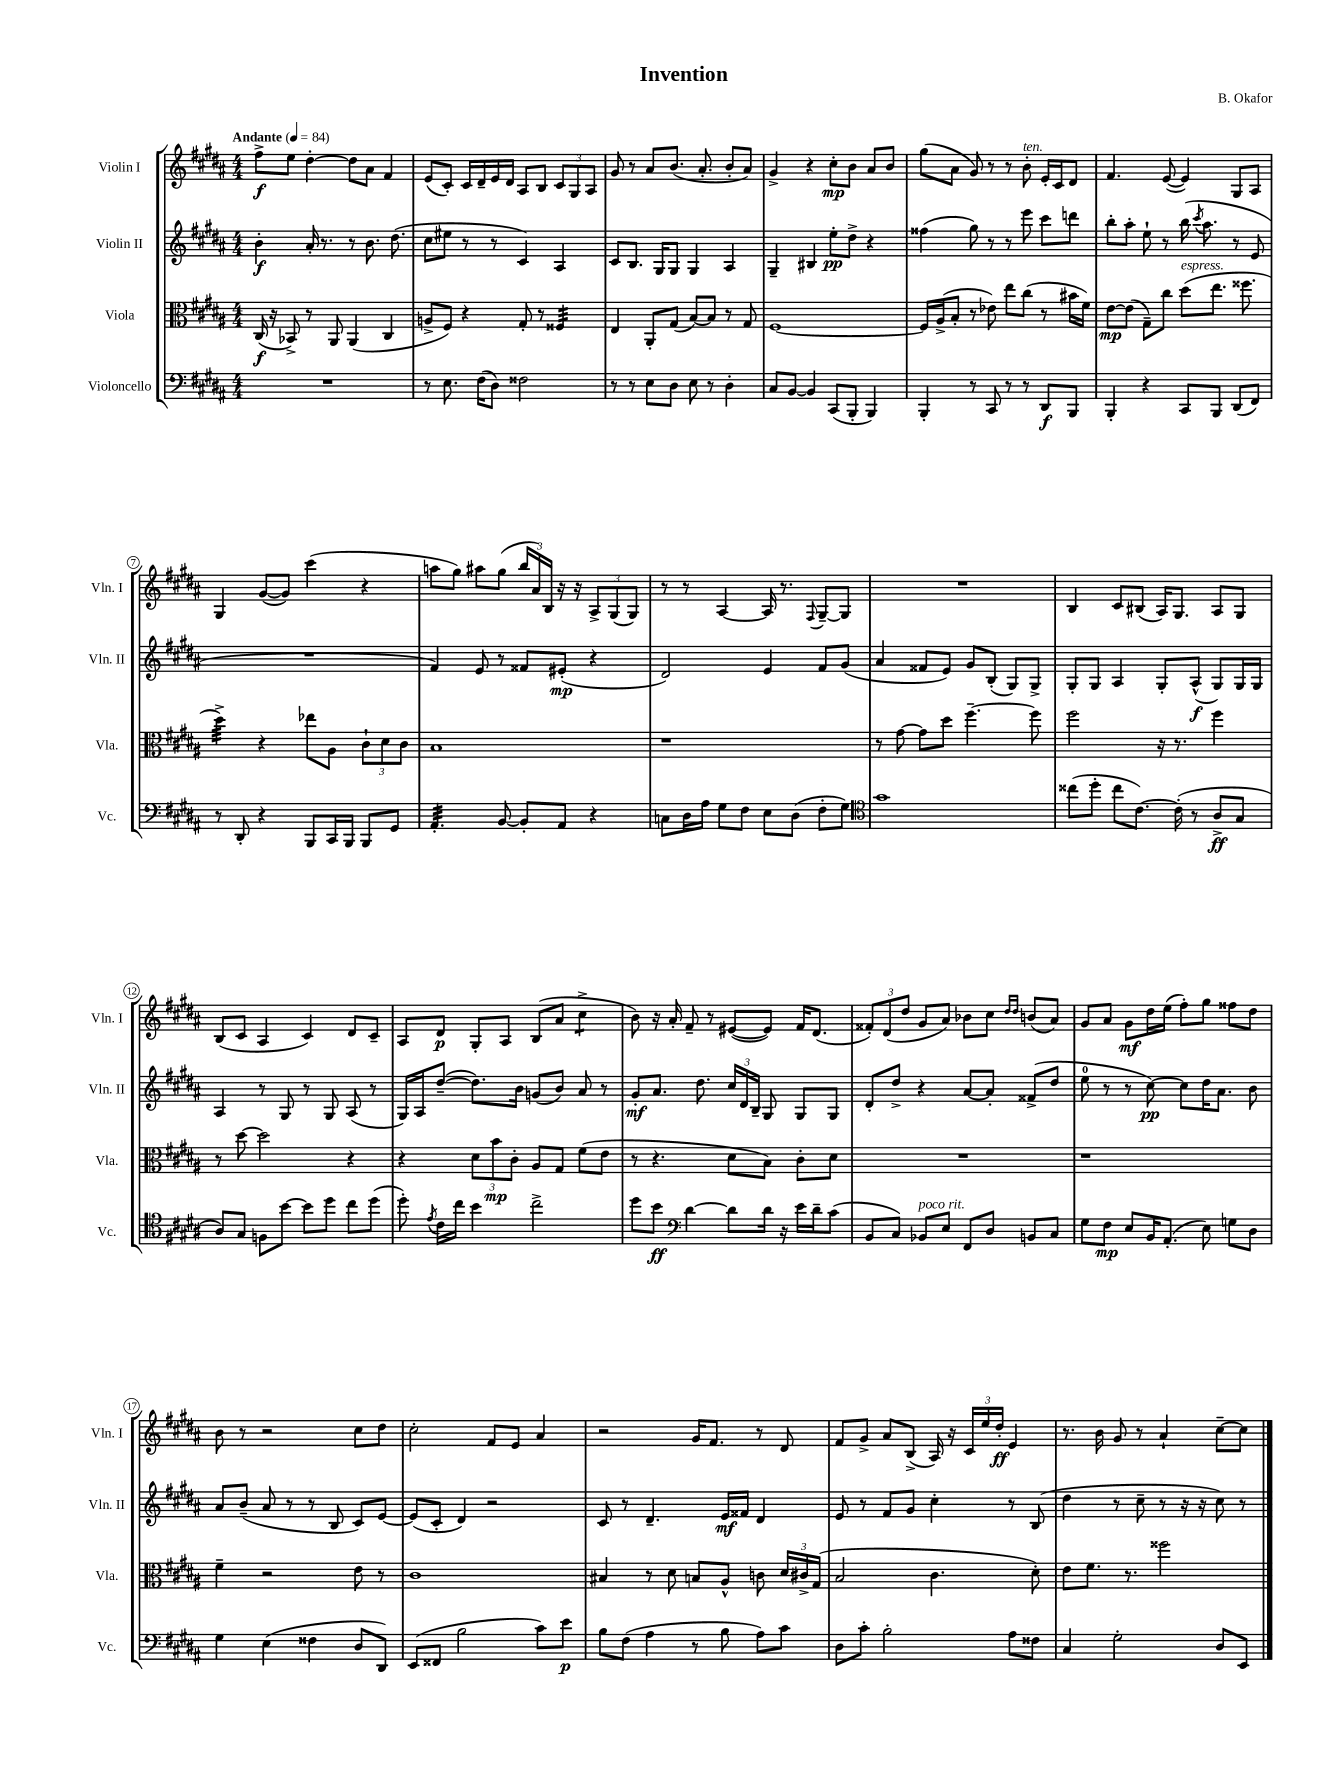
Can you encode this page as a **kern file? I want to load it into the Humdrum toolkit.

**kern	**kern	**kern	**kern
*staff4	*staff3	*staff2	*staff1
*clefF4	*clefC3	*clefG2	*clefG2
*k[f#c#g#d#a#]	*k[f#c#g#d#a#]	*k[f#c#g#d#a#]	*k[f#c#g#d#a#]
*M4/4	*M4/4	*M4/4	*M4/4
*MM84	*MM84	*MM84	*MM84
1r	(16C#/	4b'\	8ff#^\L
.	16r	.	.
.	8BB-^/)	.	8ee\J
.	8r	16a#'/	[4dd#'\
.	.	8.r	.
.	8AA#/	.	.
.	(4AA#/	8r	8dd#\]L
.	.	8.b\	8a#\J
.	4C#/	.	4f#/
.	.	(8.dd#\	.
=	=	=	=
8r	8A^/L	8cc#\L	(8e/L
8.E\	8F#/J)	8ee#\J	8c#'/J)
.	4r	8r	16c#/LL
(16F#\LK	.	.	16d#~/
8D#\J)	.	8r	16e/
.	.	.	16d#/JJ
2F##\	8G#'/	4c#/)	8A#/L
.	8r	.	8B/J
.	4F##/	4A#/	12c#/L
.	.	.	12G#/
.	.	.	12A#/J
=	=	=	=
8r	4E/	8c#/L	8g#/
8r	.	8.B/J	8r
8E\L	8AA#'/L	.	8a#/L
.	.	16G#/LK	.
8D#\J	(8G#/J	8G#/J	(8.b/J
8E\	[8B/L)	4G#/	.
.	.	.	8.a#'/
8r	8B/]J	.	.
4D#'\	8r	4A#/	8b'/L
.	8G#/	.	8a#/J)
=	=	=	=
8C#/L	[1F#	4G#~/	4g#^/
[8BB/J	.	.	.
4BB/]	.	4B#/	4r
(8CC#/L	.	8ee'\L	8cc#'\L
8BBB'/J	.	8dd#^\J	8b\J
4BBB/)	.	4r	8a#/L
.	.	.	8b/J
=	=	=	=
4BBB'/	16F#/]LL	(4ff##\	(8gg#\L
.	(16A#^/J	.	.
.	8B'/J	.	8a#\J
8r	8r	8gg#\)	8g#/)
8CC#/	8e-\)	8r	8r
8r	8ee\L	8r	8r
8r	(8cc#\J	8eee\	8b'\
8DD#/L	8r	8ccc#\L	16e'/LL
.	.	.	16c#/J
8BBB/J	16b#\LL	8ddd\J	8d#/J
.	16f#\JJ)	.	.
=	=	=	=
4BBB'/	[8e\L	8bb'\L	4.f#/
.	(8e\]J	8aa#'\J	.
4r	8G#~\L)	8ee`\	.
.	8cc#\J	8r	([8e/
8CC#/L	(8dd#\L	(16bb\	4e/])
.	.	8qccc#/	.
.	.	8.aa#\	.
8BBB/J	8.ee\J	.	.
(8DD#/L	.	8r	8G#/L
.	8.ff##\	.	.
8FF#/J)	.	8e/	8A#/J
=	=	=	=
8r	4dd#^\)	1r	4G#/
8DD#'/	.	.	.
4r	4r	.	([8g#/L
.	.	.	8g#/]J)
8BBB/L	8ee-\L	.	(4ccc#\
16CC#/L	8A#\J	.	.
16BBB/JJ	.	.	.
8BBB/L	12c#`\L	.	4r
.	12d#\	.	.
8GG#/J	.	.	.
.	12c#\J	.	.
=	=	=	=
4.AA#'/	1B	4f#/)	8aa\L
.	.	.	8gg#\J)
.	.	8e/	8aa#\L
[8BB/	.	8r	(8gg#\J
8BB'/]L	.	8f##/L	24bb/LL
.	.	.	24a#/)
.	.	.	24B/JJ
8AA#/J	.	(8e#'/J	16r
.	.	.	16r
4r	.	4r	12A#^/L
.	.	.	(12G#/
.	.	.	12G#/J)
=	=	=	=
8C\L	1r	2d#/)	8r
16D#\L	.	.	8r
16A#\JJ	.	.	.
8G#\L	.	.	[4A#/
8F#\J	.	.	.
8E\L	.	4e/	16A#/]
.	.	.	8.r
(8D#\J	.	.	.
.	.	.	8qqF#/
8F#'\L	.	8f#/L	[8G#~/L
8G#\J)	.	(8g#/J	8G#/]J
=	=	=	=
*clefC4	*	*	*
1g#	8r	4a#/	1r
.	[8g#\	.	.
.	8g#\]L	8f##/L	.
.	8dd#\J	8e/J)	.
.	[4.ff#~\	8g#/L	.
.	.	(8B'/J	.
.	.	8G#/L)	.
.	8ff#\]	8G#^/J	.
=	=	=	=
(8cc##\L	2ff#\	8G#'/L	4B/
8dd#'\J	.	8G#/J	.
8cc##\L	.	4A#/	8c#/L
[8.c#\J)	.	.	(8B#/J
.	16r	8G#'/L	16A#/LK)
(16c#'\]	8.r	.	8.G#/J
8r	.	(8A#^^/J	.
8A#^/L	4ff#\	8G#/L)	8A#/L
8G#/J	.	16G#/L	8G#/J
.	.	16G#/JJ	.
=	=	=	=
8A#/L)	8r	4A#/	(8B/L
8G#/J	[8dd#\	.	8c#/J
8F\L	2dd#\]	8r	4A#/
[8b\J	.	8G#/	.
8b\]L	.	8r	4c#/)
8dd#\J	.	8G#/	.
8cc#\L	4r	(8A#/	8d#/L
(8dd#\J	.	8r	8c#~/J
=	=	=	=
8dd#'\)	4r	16G#/LL)	8A#/L
.	.	16A#/J	.
8qe/	.	.	.
16c#\LL	.	([8dd#~/J	8d#/J
16cc#\JJ	.	.	.
4b\	12d#\L	8.dd#\]L)	8G#'/L
.	12b\	.	.
.	.	.	8A#/J
.	12c#'\J	.	.
.	.	16b\Jk	.
2cc#^\	8A#/L	(8g/L	(8B/L
.	8G#/J	8b/J)	8a#/J
.	(8f#\L	8a#/	4cc#^\
.	8e\J	8r	.
=	=	=	=
8dd#\L	8r	8g#'/L	8b\)
8b\J	4.r	8.a#/J	16r
.	.	.	16a#'/
*clefF4	*	*	*
[4d#\	.	.	8f#~/
.	.	8.dd#\	.
.	.	.	8r
8d#\]L	8d#\L	24cc#/LL	([8e#/L
.	.	24d#/	.
.	.	24B~/JJ	.
16d#\Jk	8B\J)	8G#/	8e#/]J)
16r	.	.	.
16e\LL	8c#'\L	8G#/L	16f#/LK
16d#~\J	.	.	(8.d#/J
(8c#\J	8d#\J	8G#/J	.
=	=	=	=
8BB/L	1r	8d#'/L	12f##'/L)
.	.	.	(12d#/
8C#/J)	.	8dd#^/J	.
.	.	.	12dd#/J
8BB-/L	.	4r	8g#/L
8E/J	.	.	8a#/J)
8FF#/L	.	[8a#/L	8b-\L
8D#/J	.	8a#'/]J	8cc#\J
.	.	.	16qqdd#/LL
.	.	.	16qqdd#/JJ
8BB/L	.	(8f##^/L	(8b/L
8C#/J	.	8dd#/J	8a#/J)
=	=	=	=
8G#\L	1r	8ee\	8g#/L
8F#\J	.	8r	8a#/J
8E/L	.	8r	8g#\L
16BB/K	.	[8cc#\)	16dd#\L
(8.AA#'/J	.	.	(16ee\JJ
.	.	8cc#\]L	8ff#'\L)
8E\)	.	16dd#\K	8gg#\J
.	.	8.a#\J	.
8G\L	.	.	8ff##\L
8D#\J	.	8b\	8dd#\J
=	=	=	=
4G#\	4f#~\	8a#/L	8b\
.	.	(8b~/J	8r
(4E\	2r	8a#/	2r
.	.	8r	.
4F##\	.	8r	.
.	.	8B/	.
8D#/L	8e\	8c#/L)	8cc#\L
8DD#/J)	8r	[8e/J	8dd#\J
=	=	=	=
(8EE/L	1c#	(8e/]L	2cc#'\
8FF##/J	.	8c#'/J	.
2B\	.	4d#/)	.
.	.	2r	8f#/L
.	.	.	8e/J
8c#\L)	.	.	4a#/
8e\J	.	.	.
=	=	=	=
8B\L	4B#/	8c#/	2r
(8F#\J	.	8r	.
4A#\	8r	4.d#~/	.
.	8d#\	.	.
8r	8B/L	.	16g#/LK
.	.	.	8.f#/J
8B\	8A#^^/J	16e/LL	.
.	.	16f##/JJ	.
8A#\L)	8c\	4d#/	8r
8c#\J	24d#/LL	.	8d#/
.	24c#^/	.	.
.	(24G#/JJ	.	.
=	=	=	=
8D#\L	2B/	8e/	8f#/L
8c#'\J	.	8r	8g#^/J
2B'\	.	8f#/L	8a#/L
.	.	8g#/J	(8B^/J
.	4.c#\	4cc#'\	16A#/)
.	.	.	16r
.	.	.	24c#/LL
.	.	.	24ee/
.	.	.	24dd#'/JJ
8A#\L	.	8r	4e/
8F##\J	8d#'\)	(8B/	.
=	=	=	=
4C#/	8e\L	4dd#\	8.r
.	8.f#\J	.	.
.	.	.	16b\
2G#'\	.	8r	8g#/
.	8.r	.	.
.	.	8cc#~\	8r
.	2ff##\	8r	4a#`/
.	.	16r	.
.	.	16r	.
8D#/L	.	8cc#\)	[8cc#~\L
8EE/J	.	8r	8cc#\]J
==	==	==	==
*-	*-	*-	*-
